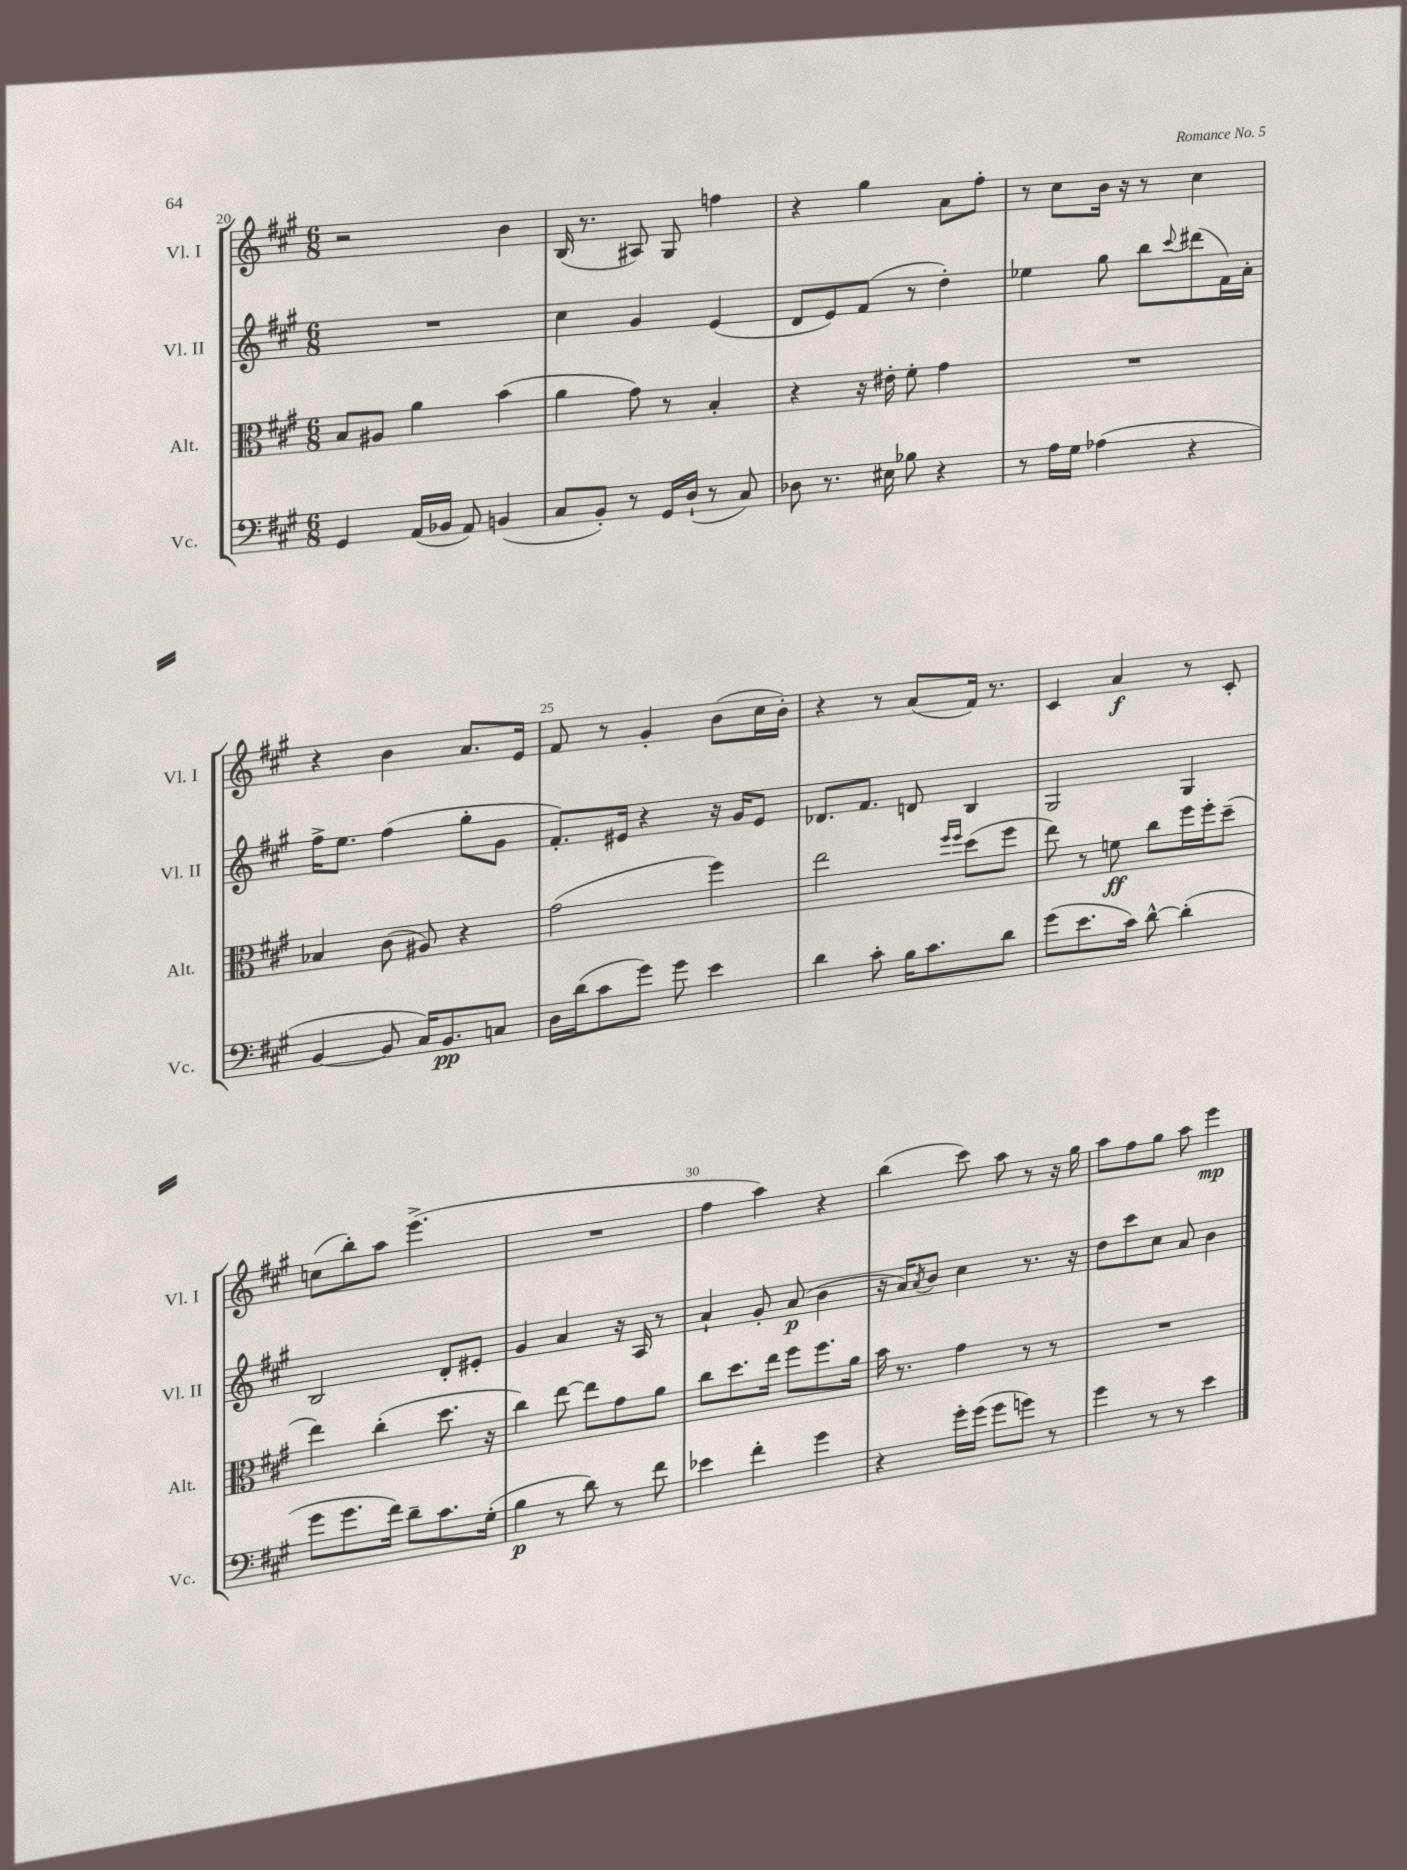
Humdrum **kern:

**kern	**dynam	**kern	**dynam	**kern	**dynam	**kern	**dynam
*part4	*part4	*part3	*part3	*part2	*part2	*part1	*part1
*staff4	*staff4	*staff3	*staff3	*staff2	*staff2	*staff1	*staff1
*I"Vc.	*	*I"Alt.	*	*I"Vl. II	*	*I"Vl. I	*
*I'Vc.	*	*I'Alt.	*	*I'Vl. II	*	*I'Vl. I	*
*clefF4	*	*clefC3	*	*clefG2	*	*clefG2	*
*k[f#c#g#]	*	*k[f#c#g#]	*	*k[f#c#g#]	*	*k[f#c#g#]	*
*M6/8	*	*M6/8	*	*M6/8	*	*M6/8	*
=20	=20	=20	=20	=20	=20	=20	=20
4GG#/	.	8B/L	.	2.r	.	2r	.
.	.	8A#X/J	.	.	.	.	.
(16AA/LL	.	4a\	.	.	.	.	.
16BB-X/JJ	.	.	.	.	.	.	.
8AA/)	.	.	.	.	.	.	.
(4BBn/	.	(4b\	.	.	.	4b\	.
=21	=21	=21	=21	=21	=21	=21	=21
8C#/L	.	4a\	.	4cc#\	.	(16B/	.
.	.	.	.	.	.	8.r	.
8BB'/J)	.	.	.	.	.	.	.
8r	.	8g#\)	.	4g#/	.	8A#X/)	.
16GG#/LL	.	8r	.	.	.	8G#/	.
(16D`/JJ	.	.	.	.	.	.	.
8r	.	4B'/	.	(4e/	.	4ffn\	.
8C#/)	.	.	.	.	.	.	.
=22	=22	=22	=22	=22	=22	=22	=22
8D-X\	.	4r	.	8d/L	.	4r	.
8.r	.	.	.	8e/)	.	.	.
.	.	16r	.	(8f#/J	.	4gg#\	.
16E#X\	.	16e#X'\	.	.	.	.	.
8B-X\	.	8f#'\	.	8r	.	.	.
4r	.	4g#\	.	4dd'\)	.	8a\L	.
.	.	.	.	.	.	8ff#'\J	.
=23	=23	=23	=23	=23	=23	=23	=23
8r	.	2.r	.	4ee-X\	.	8r	.
16A\LL	.	.	.	.	.	8cc#\L	.
16G#\JJ	.	.	.	.	.	.	.
(4A-X\	.	.	.	8gg#\	.	16b\Jk	.
.	.	.	.	.	.	16r	.
.	.	.	.	8bb\L	.	8r	.
.	.	.	.	8qqccc#/	.	.	.
4r	.	.	.	(8ddd#X\	.	4cc#\	.
.	.	.	.	16f#\L)	.	.	.
.	.	.	.	16a'\JJ	.	.	.
!!LO:LB:g=z
=24	=24	=24	=24	=24	=24	=24	=24
[4BB/	.	4B-X/	.	16ff#^\KL	.	4r	.
.	.	.	.	8.ee\J	.	.	.
8BB/]	.	(8c#\	.	(4ff#\	.	4b\	.
16C#/KL)	.	8A#X/)	.	.	.	.	.
8.BB/	pp	.	.	.	.	.	.
.	.	4r	.	8gg#'\L	.	8.a/L	.
8Cn/J	.	.	.	8g#\J	.	.	.
.	.	.	.	.	.	16e/Jk	.
=25	=25	=25	=25	=25	=25	=25	=25
16D\LL	.	(2g#\	.	8.f#'/L)	.	8f#/	.
(16d\J	.	.	.	.	.	.	.
8c#\	.	.	.	.	.	8r	.
.	.	.	.	16e#X/Jk	.	.	.
8g#\J)	.	.	.	4r	.	4g#'/	.
8g#\	.	.	.	.	.	.	.
4e\	.	4ff#\)	.	16r	.	(8b\L	.
.	.	.	.	16g#/KL	.	.	.
.	.	.	.	8e#/J	.	16cc#\L	.
.	.	.	.	.	.	16b'\JJ)	.
=26	=26	=26	=26	=26	=26	=26	=26
4d\	.	2ee\	.	8.d-X/L	.	4r	.
.	.	.	.	8.f#/J	.	.	.
8c#'\	.	.	.	.	.	8r	.
16B\KL	.	.	.	8dn/	.	(8a/L	.
8.c#\	.	.	.	.	.	.	.
.	.	16qqff#/LL	.	.	.	.	.
.	.	16qqff#/JJ	.	.	.	.	.
.	.	(8dd\L	.	4B/	.	16f#/Jk)	.
.	.	.	.	.	.	8.r	.
8d\J	.	8ff#\J	.	.	.	.	.
=27	=27	=27	=27	=27	=27	=27	=27
(8g#\L	.	8ee\)	.	2G#/	.	4c#/	.
8.e\	.	8r	.	.	.	.	.
.	.	8fn\	ff	.	.	4a/	f
16c#\Jk)	.	.	.	.	.	.	.
[8d^^\	.	8cc#\L	.	.	.	.	.
(4d'\]	.	16ff#\L	.	4G#/	.	8r	.
.	.	16ff#'\J	.	.	.	.	.
.	.	(8dd~\J	.	.	.	8c#'/	.
!!LO:LB:g=z
=28	=28	=28	=28	=28	=28	=28	=28
8g#\L	.	4ee\)	.	2B/	.	(8ccn\L	.
8.g#\	.	.	.	.	.	8bb'\)	.
.	.	(4cc#'\	.	.	.	8aa\J	.
16f#\Jk)	.	.	.	.	.	.	.
8d~\L	.	.	.	.	.	(4.eee^\	.
8.c#\	.	8.dd\	.	8d'/L	.	.	.
.	.	.	.	8e#X'/J	.	.	.
(16G#'\Jk	.	16r	.	.	.	.	.
=29	=29	=29	=29	=29	=29	=29	=29
4B\	p	4cc#\)	.	4g#/	.	2.r	.
8r	.	[8ee\	.	4a/	.	.	.
8d\)	.	8ee\L]	.	.	.	.	.
8r	.	8g#\	.	16r	.	.	.
.	.	.	.	16A/	.	.	.
8f#\	.	8a\J	.	8r	.	.	.
=30	=30	=30	=30	=30	=30	=30	=30
4e-X\	.	8cc#\L	.	4a`/	.	4ff#\	.
.	.	8.dd\	.	.	.	.	.
4f#'\	.	.	.	8g#'/	.	4aa\)	.
.	.	16ee\Jk	.	.	.	.	.
.	.	8ff#\L	.	(8a/	p	.	.
4g#\	.	8.ff#\	.	4b\	.	4r	.
.	.	16a\Jk	.	.	.	.	.
=31	=31	=31	=31	=31	=31	=31	=31
4r	.	16b\	.	16r	.	(4bb\	.
.	.	8.r	.	16a/KL)	.	.	.
.	.	.	.	8qa/	.	.	.
.	.	.	.	8b/J	.	.	.
16g#'\LL	.	4g#\	.	4cc#\	.	8ccc#\)	.
(16g#\JJ	.	.	.	.	.	.	.
8g#\L	.	.	.	.	.	8aa\	.
8gn\J)	.	8r	.	8.r	.	8r	.
8r	.	8r	.	.	.	16r	.
.	.	.	.	16r	.	16gg#\	.
=32	=32	=32	=32	=32	=32	=32	=32
4g#\	.	2.r	.	8dd\L	.	8aa\L	.
.	.	.	.	8ccc#\	.	8ff#\	.
8r	.	.	.	8cc#\J	.	8gg#\J	.
8r	.	.	.	8a/	.	8aa\	.
4e\	.	.	.	4b\	.	4eee\	mp
==	==	==	==	==	==	==	==
*-	*-	*-	*-	*-	*-	*-	*-
